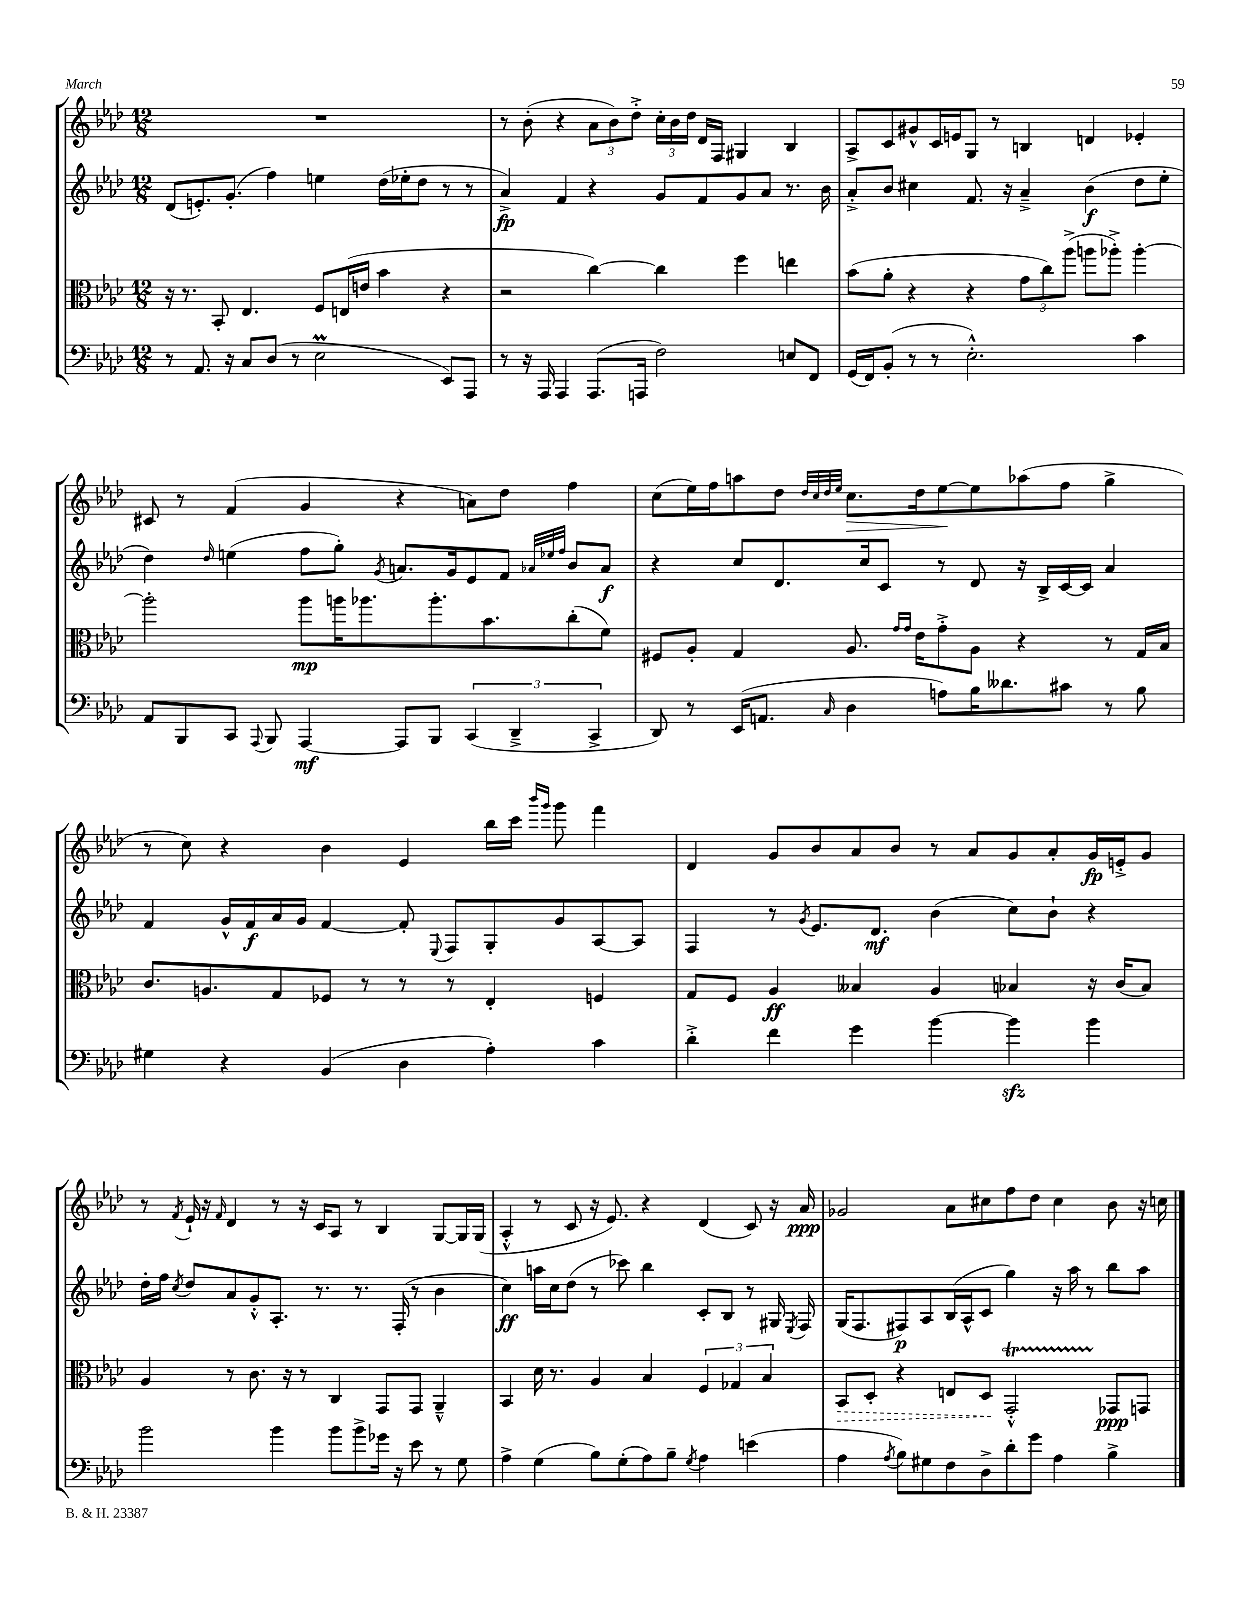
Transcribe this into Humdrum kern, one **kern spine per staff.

**kern	**dynam	**kern	**dynam	**kern	**dynam	**kern	**dynam
*part4	*part4	*part3	*part3	*part2	*part2	*part1	*part1
*staff4	*staff4	*staff3	*staff3	*staff2	*staff2	*staff1	*staff1
*clefF4	*	*clefC3	*	*clefG2	*	*clefG2	*
*k[b-e-a-d-]	*	*k[b-e-a-d-]	*	*k[b-e-a-d-]	*	*k[b-e-a-d-]	*
*M12/8	*	*M12/8	*	*M12/8	*	*M12/8	*
=19	=19	=19	=19	=19	=19	=19	=19
8r	.	16r	.	(8d-/L	.	1.r	.
.	.	8.r	.	.	.	.	.
8.AA-/	.	.	.	8.en'/)	.	.	.
.	.	8BB-'/	.	.	.	.	.
16r	.	.	.	(8.g'/J	.	.	.
8C/L	.	4.E-/	.	.	.	.	.
(8D-/J	.	.	.	4ff\)	.	.	.
8r	.	.	.	.	.	.	.
2E-M\	.	8F/L	.	4een\	.	.	.
.	.	(16En/L	.	.	.	.	.
.	.	16en/JJ	.	.	.	.	.
.	.	4b-\	.	(16dd-\LL	.	.	.
.	.	.	.	16ee-X'\J	.	.	.
.	.	.	.	8dd-\J	.	.	.
8EE-/L)	.	4r	.	8r	.	.	.
8AAA-/J	.	.	.	8r	.	.	.
=20	=20	=20	=20	=20	=20	=20	=20
8r	.	2r	.	4a-^/)	fp	8r	.
16r	.	.	.	.	.	(8b-'\	.
16AAA-/	.	.	.	.	.	.	.
4AAA-/	.	.	.	4f/	.	4r	.
(8.AAA-/L	.	[4cc\)	.	4r	.	12a-\L	.
.	.	.	.	.	.	12b-\)	.
.	.	.	.	.	.	12dd-'^\J	.
16AAAn/Jk	.	.	.	.	.	.	.
2F\)	.	4cc\]	.	8g/L	.	24cc'\LL	.
.	.	.	.	.	.	24b-\	.
.	.	.	.	.	.	24dd-\JJ	.
.	.	.	.	8f/	.	16d-/LL	.
.	.	.	.	.	.	16F/JJ	.
.	.	4ff\	.	8g/	.	4G#X/	.
.	.	.	.	8a-/J	.	.	.
8En/L	.	4een\	.	8.r	.	4B-/	.
8FF/J	.	.	.	.	.	.	.
.	.	.	.	16b-\	.	.	.
=21	=21	=21	=21	=21	=21	=21	=21
(16GG/LL	.	(8b-\L	.	8a-'^/L	.	8A-^/L	.
16FF/J)	.	.	.	.	.	.	.
(8BB-'/J	.	8a-'\J	.	8b-/J	.	8c/	.
8r	.	4r	.	4cc#X\	.	8g#X^^/	.
8r	.	.	.	.	.	16c/L	.
.	.	.	.	.	.	16en/J	.
2.E-'^^\)	.	4r	.	8.f/	.	8G/J	.
.	.	.	.	.	.	8r	.
.	.	.	.	16r	.	.	.
.	.	12g\L	.	4a-~^/	.	4Bn/	.
.	.	12cc\)	.	.	.	.	.
.	.	(12aa-^\J	.	.	.	.	.
.	.	8aan\L	.	(4b-\	f	4dn/	.
.	.	8aa-X'^\J)	.	.	.	.	.
4c\	.	[4aa-'\	.	8dd-\L	.	4e-X'/	.
.	.	.	.	8ee-'\J	.	.	.
!!LO:LB:g=z
=22	=22	=22	=22	=22	=22	=22	=22
8AA-/L	.	2aa-'\]	.	4dd-\)	.	8c#X/	.
8BBB-/	.	.	.	.	.	8r	.
.	.	.	.	16qqdd-/	.	.	.
8CC/J	.	.	.	(4een\	.	(4f/	.
8qqAAA-/	.	.	.	.	.	.	.
8BBB-/	.	.	.	.	.	.	.
[4AAA-/	mf	8aa-\L	mp	8ff\L	.	4g/	.
.	.	16aan\K	.	8gg'\J)	.	.	.
.	.	8.aa-X\	.	.	.	.	.
.	.	.	.	8qg/	.	.	.
8AAA-/L]	.	.	.	8.an/L	.	4r	.
8BBB-/J	.	8.aa-'\	.	.	.	.	.
.	.	.	.	16g/k	.	.	.
(6CC/	.	.	.	8e-/	.	8an\L)	.
.	.	8.b-\	.	.	.	.	.
.	.	.	.	8f/J	.	8dd-\J	.
6DD-~^/	.	.	.	.	.	.	.
.	.	.	.	32qqa-X/LLL	.	.	.
.	.	.	.	32qqee-X/	.	.	.
.	.	.	.	32qqff/JJJ	.	.	.
.	.	(8cc'\	.	8b-/L	.	4ff\	.
6CC^/	.	.	.	.	.	.	.
.	.	8f\J)	.	8a-/J	f	.	.
=23	=23	=23	=23	=23	=23	=23	=23
8DD-/)	.	8F#X/L	.	4r	.	(8cc\L	.
8r	.	8A-'/J	.	.	.	16ee-\L)	.
.	.	.	.	.	.	16ff\J	.
(16EE-/KL	.	4G/	.	8cc/L	.	8aan\	.
8.AAn/J	.	.	.	.	.	.	.
.	.	.	.	8.d-/	.	8dd-\J	.
.	.	.	.	.	.	32qqdd-/LLL	.
.	.	.	.	.	.	32qqcc/	.
.	.	.	.	.	.	32qqdd-/	.
16qqC/	.	.	.	.	.	32qqee-/JJJ	.
!	!	!	!	!	!	!	!LO:HP:b
4D-\	.	8.A-/	.	.	.	8.cc\L	>
.	.	.	.	16cc/k	.	.	.
.	.	.	.	8c/J	.	.	.
.	.	16qqg/LL	.	.	.	.	.
.	.	16qqg/JJ	.	.	.	.	.
.	.	16e-\KL	.	.	.	16dd-\k	.
8An\L)	.	8g'^\	.	8r	.	[8ee-\	.
16B-\K	.	8A-\J	.	8d-/	.	8ee-\]	]
8.d--X\	.	.	.	.	.	.	.
.	.	4r	.	16r	.	(8aa-X\	.
.	.	.	.	16B-^/LL	.	.	.
8c#X\J	.	.	.	[16c/	.	8ff\J	.
.	.	.	.	16c/JJ]	.	.	.
8r	.	8r	.	4a-/	.	4gg^\	.
8B-\	.	16G/LL	.	.	.	.	.
.	.	16B-/JJ	.	.	.	.	.
!!LO:LB:g=z
=24	=24	=24	=24	=24	=24	=24	=24
4G#X\	.	8.c/L	.	4f/	.	8r	.
.	.	.	.	.	.	8cc\)	.
.	.	8.An/	.	.	.	.	.
4r	.	.	.	16g^^/LL	.	4r	.
.	.	.	.	16f/	f	.	.
.	.	8G/	.	16a-/	.	.	.
.	.	.	.	16g/JJ	.	.	.
(4BB-/	.	8F-X/J	.	[4f/	.	4b-\	.
.	.	8r	.	.	.	.	.
4D-\	.	8r	.	8f'/]	.	4e-/	.
.	.	.	.	8qqE-/	.	.	.
.	.	8r	.	8F/L	.	.	.
4A-'\)	.	4E-'/	.	8G'/	.	16bb-\LL	.
.	.	.	.	.	.	16ccc\JJ	.
.	.	.	.	.	.	16qqbbb-/LL	.
.	.	.	.	.	.	16qqggg/JJ	.
.	.	.	.	8g/	.	8ggg\	.
4c\	.	4Fn/	.	[8A-/	.	4fff\	.
.	.	.	.	8A-/J]	.	.	.
=25	=25	=25	=25	=25	=25	=25	=25
4d-'^\	.	8G/L	.	4F/	.	4d-/	.
.	.	8F/J	.	.	.	.	.
4f\	.	4A-/	ff	8r	.	8g/L	.
.	.	.	.	8qg/	.	.	.
.	.	.	.	8.e-/L	.	8b-/	.
4g\	.	4B--X/	.	.	.	8a-/	.
.	.	.	.	8.d-/J	mf	.	.
.	.	.	.	.	.	8b-/J	.
[4b-\	.	4A-/	.	(4b-\	.	8r	.
.	.	.	.	.	.	8a-/L	.
4b-zz\]	.	4B-X/	.	8cc\L)	.	8g/	.
.	.	.	.	8b-`\J	.	8a-'/	.
4b-\	.	16r	.	4r	.	16g/L	fp
.	.	(16c/KL	.	.	.	16en'^/J	.
.	.	8B-/J)	.	.	.	8g/J	.
!!LO:LB:g=z
=26	=26	=26	=26	=26	=26	=26	=26
2b-\	.	4A-/	.	16dd-'\LL	.	8r	.
.	.	.	.	16ff\JJ	.	.	.
.	.	.	.	8qcc/	.	8qf/	.
.	.	.	.	8dd-/L	.	16e-`/	.
.	.	.	.	.	.	16r	.
.	.	.	.	.	.	16qqf/	.
.	.	8r	.	8a-/	.	4d-/	.
.	.	8.c\	.	8g'^^/	.	.	.
4b-\	.	.	.	8.A-'/J	.	8r	.
.	.	16r	.	.	.	.	.
.	.	8r	.	.	.	16r	.
.	.	.	.	8.r	.	16c/KL	.
8b-\L	.	4C/	.	.	.	8A-/J	.
8b-^\	.	.	.	8.r	.	8r	.
16g-X\Jk	.	8GG/L	.	.	.	4B-/	.
16r	.	.	.	(16F'/	.	.	.
8e-\	.	8GG/J	.	8r	.	.	.
8r	.	4AA-~^^/	.	4b-\	.	[8G/L	.
8G\	.	.	.	.	.	16G/L]	.
.	.	.	.	.	.	(16G/JJ	.
=27	=27	=27	=27	=27	=27	=27	=27
4A-^\	.	4BB-/	.	4cc\)	ff	4A-'^^/	.
(4G\	.	16d-\	.	16aan\LL	.	8r	.
.	.	8.r	.	16cc\J	.	.	.
.	.	.	.	(8dd-\J	.	8c/	.
8B-\L)	.	4A-/	.	8r	.	16r	.
.	.	.	.	.	.	8.e-/)	.
(8G'\	.	.	.	8ccc-X\)	.	.	.
8A-\)	.	4B-/	.	4bb-\	.	4r	.
8B-~\J	.	.	.	.	.	.	.
8qG/	.	.	.	.	.	.	.
4A-\	.	6F/	.	8c'/L	.	(4d-/	.
.	.	.	.	8B-/J	.	.	.
.	.	6G-X/	.	.	.	.	.
(4en\	.	.	.	8r	.	8c/)	.
.	.	6B-/	.	.	.	.	.
.	.	.	.	16G#X/	.	16r	.
.	.	.	.	8qE-/	.	.	.
.	.	.	.	16F/	.	16a-/	ppp
=28	=28	=28	=28	=28	=28	=28	=28
!	!	!	!LO:HP:b	!	!	!	!
4A-\	.	8BB-/L	>	(16G/KL	.	2g-X/	.
.	.	.	.	8.F/	.	.	.
.	.	8D-'/J	.	.	.	.	.
8qA-/	.	.	.	.	.	.	.
8B-\L)	.	4r	.	8F#X/)	p	.	.
8G#X\	.	.	.	8A-/	.	.	.
8F\	.	8En/L	.	(16B-/L	.	8a-\L	.
.	.	.	.	16A-^^/J	.	.	.
8D-^\	.	8D-/J	.	8c/J	.	8cc#X\	.
8d-'\	.	2GGt'^^/	]	4gg\)	.	8ff\	.
8g\J	.	.	.	.	.	8dd-\J	.
4A-\	.	.	.	16r	.	4cc#\	.
.	.	.	.	16aa-\	.	.	.
.	.	.	.	8r	.	.	.
4B-^\	.	8GG-X/L	ppp	8bb-\L	.	8b-\	.
.	.	8GGn/J	.	8aa-\J	.	16r	.
.	.	.	.	.	.	16ccn\	.
==	==	==	==	==	==	==	==
*-	*-	*-	*-	*-	*-	*-	*-
